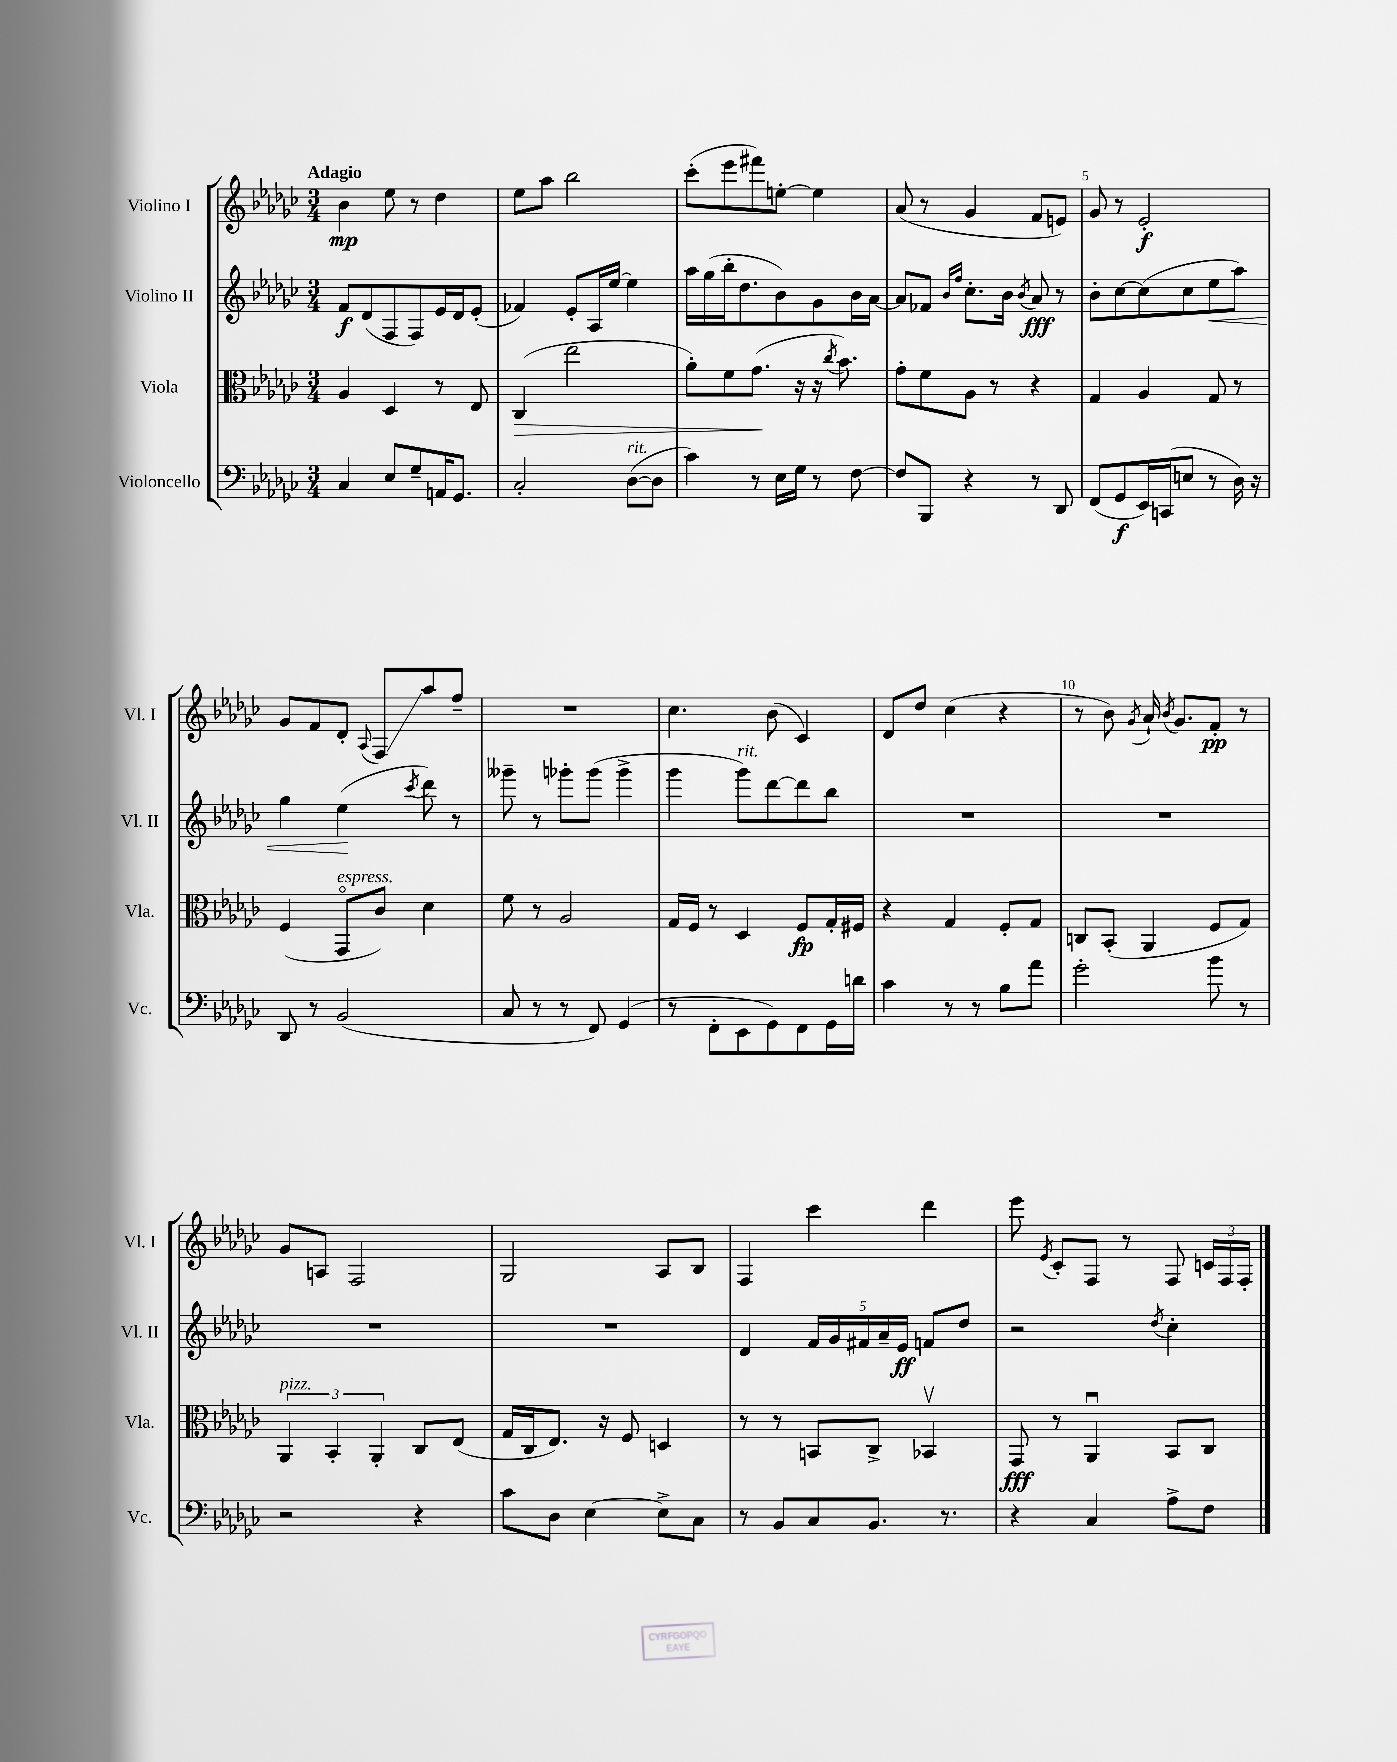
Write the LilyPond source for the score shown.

<<
\new StaffGroup <<
\new Staff = "s0" \with { instrumentName = "Violino I" shortInstrumentName = "Vl. I" } {
    \clef treble \key ges \major \numericTimeSignature \time 3/4 \tempo "Adagio"
    \autoBeamOff bes'4\mp ees''8 r8 des''4 |
    ees''8[ aes''8] bes''2 |
    ces'''8[-.( ees'''8 fis'''8) e''8]~-. e''4 |
    aes'8( r8 ges'4 f'8[ e'8]) |
    ges'8 r8 ees'2-.\f |
    ges'8[ f'8 des'8]-. \appoggiatura { aes8 } f8[\glissando aes''8 f''8]-- |
    R2. |
    ces''4. bes'8( ces'4) |
    des'8[ des''8] ces''4( r4 |
    r8 bes'8) \acciaccatura { ges'8 } aes'16-! \acciaccatura { bes'8 } ges'8.[ f'8]-.\pp r8 |
    ges'8[ a8] f2 |
    ges2 aes8[ bes8] |
    f4 ces'''4 des'''4 |
    ees'''8 \acciaccatura { ees'8 } ces'8[-. f8] r8 f8 \tuplet 3/2 { c'16[ f16 f16]-. } \bar "|." |
}
\new Staff = "s1" \with { instrumentName = "Violino II" shortInstrumentName = "Vl. II" } {
    \clef treble \key ges \major \numericTimeSignature \time 3/4
    \autoBeamOff f'8[\f des'8( f8 f8) ees'16 des'16 ees'8]-.( |
    fes'4) ees'8[-. aes16 ees''16]~ ees''4 |
    aes''16[ ges''16( bes''16-. des''8. bes'8) ges'8 bes'16 aes'16]~ |
    aes'8[ fes'8] \grace { bes'16[ f''16] } ces''8.[-. bes'16] \acciaccatura { bes'8 } aes'8\fff r8 |
    bes'8[-. ces''8~ ces''8( ces''8 ees''8\< aes''8]) |
    ges''4 ees''4\!( \acciaccatura { ces'''8 } des'''8) r8 |
    geses'''8-- r8 ges'''8[-. ges'''8]( ges'''4-> |
    ges'''4 ges'''8[^\markup { \italic "rit." }) des'''8~ des'''8 bes''8] |
    R2. |
    R2. |
    R2. |
    R2. |
    des'4 \tuplet 5/4 { f'16[ ges'16 fis'16 aes'16-- ees'16]\ff } f'8[ des''8] |
    r2 \acciaccatura { des''8 } ces''4-. \bar "|." |
}
\new Staff = "s2" \with { instrumentName = "Viola" shortInstrumentName = "Vla." } {
    \clef alto \key ges \major \numericTimeSignature \time 3/4
    \autoBeamOff aes4 des4 r8 ees8 |
    ces4\>( ees''2 |
    aes'8[-.) f'8 ges'8.]\!( r16 r16 \acciaccatura { ces''8 } bes'8.) |
    ges'8[-. f'8 aes8] r8 r4 |
    ges4 aes4 ges8 r8 |
    f4( ges,8[\flageolet^\markup { \italic "espress." } ces'8]) des'4 |
    f'8 r8 aes2 |
    ges16[ f16] r8 des4 f8[\fp ges16-. fis16] |
    r4 ges4 f8[-. ges8] |
    c8[ bes,8]-.( aes,4 f8[ ges8]) |
    \tuplet 3/2 { aes,4^\markup { \italic "pizz." } bes,4-. aes,4-. } ces8[ ees8]( |
    ges16[ ces16 ees8.]) r16 f8 d4 |
    r8 r8 b,8[ ces8]-> bes,4\upbow |
    ges,8\fff r8 aes,4\downbow bes,8[ ces8] \bar "|." |
}
\new Staff = "s3" \with { instrumentName = "Violoncello" shortInstrumentName = "Vc." } {
    \clef bass \key ges \major \numericTimeSignature \time 3/4
    \autoBeamOff ces4 ees8[ ges8-- a,16 ges,8.] |
    ces2-. des8[~^\markup { \italic "rit." }( des8] |
    ces'4) r8 ees16[ ges16] r8 f8~ |
    f8[ bes,,8] r4 r8 des,8 |
    f,8[( ges,8\f ees,16) c,16( e8] r8 des16) r16 |
    des,8 r8 bes,2( |
    ces8 r8 r8 f,8) ges,4( |
    r8 f,8[-. ees,8 ges,8) f,8 ges,16 d'16] |
    ces'4 r8 r8 bes8[ aes'8] |
    ges'2-. bes'8 r8 |
    r2 r4 |
    ces'8[ des8] ees4~ ees8[-> ces8] |
    r8 bes,8[ ces8 bes,8.] r8. |
    r4 ces4 aes8[-> f8] \bar "|." |
}
>>
>>
\layout { \context { \Score \override BarNumber.break-visibility = ##(#f #t #t) barNumberVisibility = #(every-nth-bar-number-visible 5) } }
